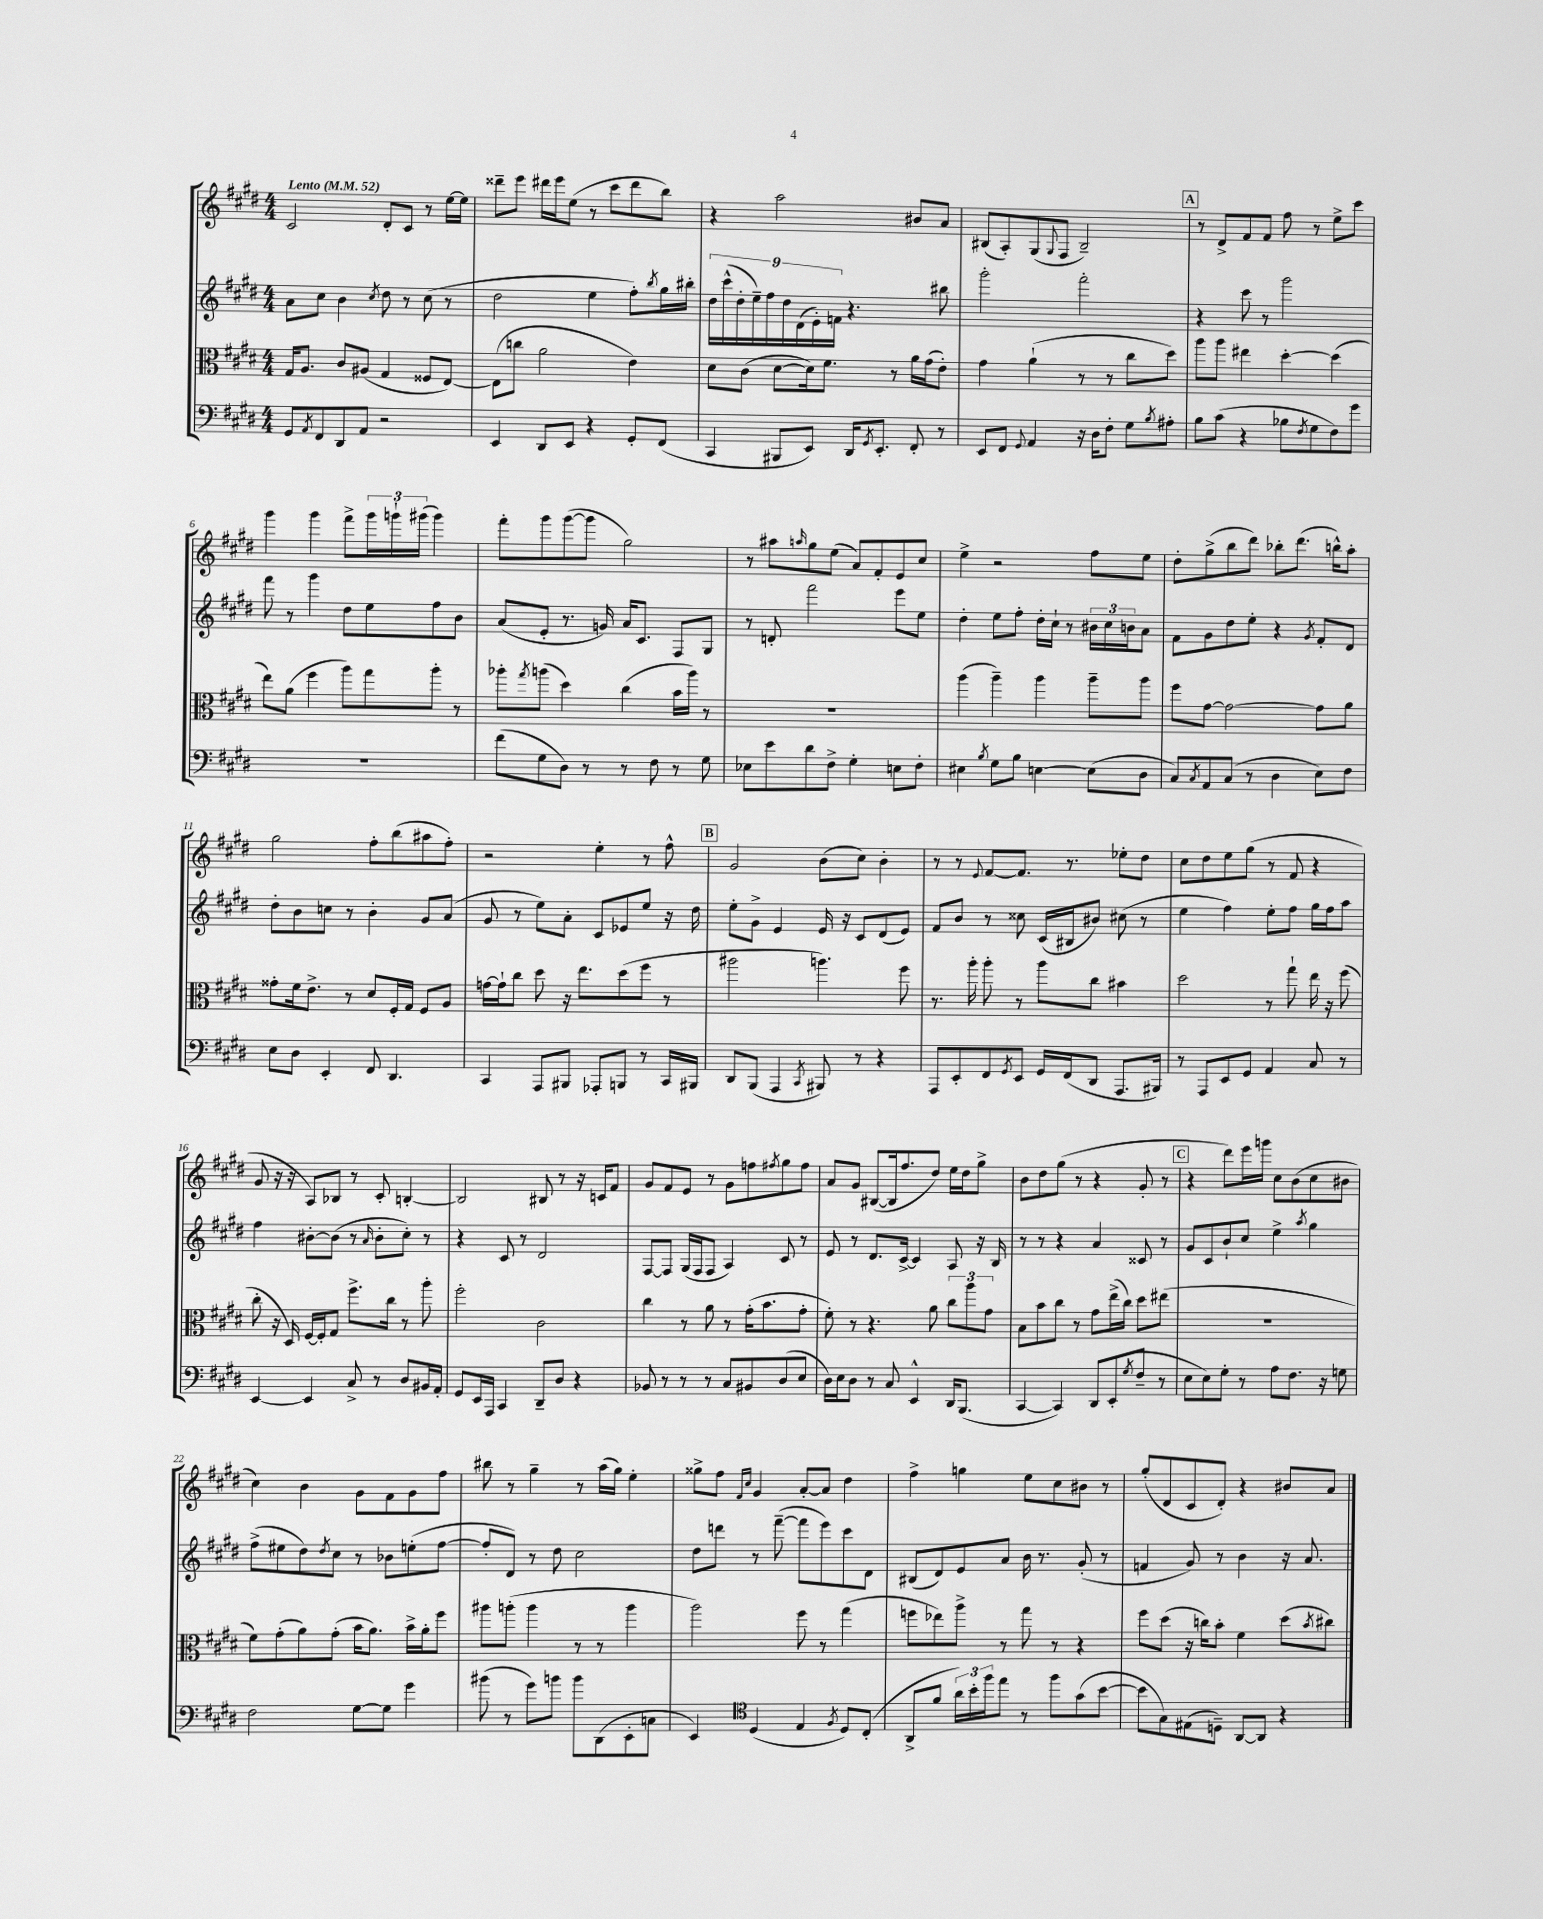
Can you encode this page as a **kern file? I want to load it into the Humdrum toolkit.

**kern	**kern	**kern	**kern
*staff4	*staff3	*staff2	*staff1
*clefF4	*clefC3	*clefG2	*clefG2
*k[f#c#g#d#]	*k[f#c#g#d#]	*k[f#c#g#d#]	*k[f#c#g#d#]
*M4/4	*M4/4	*M4/4	*M4/4
*MM52	*MM52	*MM52	*MM52
8GG#/L	16G#/LK	8a\L	2c#/
.	8.A/J	.	.
8qAA/	.	.	.
8FF#/	.	8cc#\J	.
8DD#/	8c#/L	4b\	.
8AA/J	(8A#/J	.	.
.	.	8qcc#/	.
2r	4G#/	8dd#\	8d#'/L
.	.	8r	8c#/J
.	8F##/L	(8cc#\	8r
.	[8E/J)	8r	[16ee\LL
.	.	.	16ee\]JJ
=	=	=	=
4EE/	(8E\]L	2dd#\	8ddd##~\L
.	8cc\J	.	8eee\J
8DD#/L	2a\	.	16ddd#\LL
.	.	.	16eee\J
8EE/J	.	.	(8ee\J
4r	.	4ee\	8r
.	.	.	8ccc#\L
8GG#'/L	4e\)	8ff#'\L)	8ddd#\
.	.	8qbb/	.
(8FF#/J	.	16gg#\L	8bb\J)
.	.	16bb#'\JJ	.
=	=	=	=
4CC#/	8d#\L	18dd#\LL	4r
.	.	(18ccc#^^\	.
.	.	18dd#'\	.
.	(8c#\J	.	.
.	.	18ee~\)	.
.	.	18ff#\	.
8BBB#/L	[8d#\L	.	2aa\
.	.	18dd#\	.
.	.	(18d#\	.
8EE/J)	16d#\]k)	.	.
.	.	18e'\)	.
.	8.f#\J	.	.
.	.	18f\JJ	.
16DD#/LK	.	4.r	.
8qGG#/	.	.	.
8.EE'/J	.	.	.
.	8r	.	.
8FF#'/	16a\LL	.	8b#/L
.	(16g#\J	.	.
8r	8e'\J)	8bb#\	8a/J
=	=	=	=
8EE/L	4g#\	2ggg#'\	(8B#/L
8FF#/J	.	.	8A'/)
8qqGG#/	.	.	.
4AA/	(4a`\	.	(8G#/
.	.	.	8qqG#/
.	.	.	8F#/J
16r	8r	2fff#'\	2B#~/)
16D#\LK	.	.	.
8F#'\J	8r	.	.
8G#\L	8cc#\L	.	.
8qB/	.	.	.
8A#'\J	8dd#\J)	.	.
=	=	=	=
8B\L	8aa\L	4r	8r
(8c#\J	8aa\J	.	8d#^/L
4r	4ee#\	8ccc#\	8f#/
.	.	8r	8f#/J
8B-\L	[4dd#'\	2ggg#\	8ff#\
8qF#/	.	.	.
8G#\	.	.	8r
8F#\)	(4dd#\]	.	8ee^\L
8g#\J	.	.	8ccc#\J
=	=	=	=
1r	8ee\L)	8fff#\	4ggg#\
.	(8a\J	8r	.
.	4ff#\	4ggg#\	4ggg#\
.	8aa\L)	8dd#\L	8fff#^\L
.	8gg#\	8ee\	24ggg#\L
.	.	.	24ggg`\
.	.	.	(24ggg#\JJ
.	8aa'\J	8ff#\	4ggg#\)
.	8r	8b\J	.
=	=	=	=
(8f#\L	8aa-'\L	(8a/L	8fff#'\L
.	8qgg#/	.	.
8G#\	(8aa\J	8e'/J	8ggg#\
8D#\J)	4dd#\)	8.r	([8ggg#\
8r	.	.	8ggg#\]J
.	.	16g/)	.
8r	(4cc#\	16a/LK	2gg#\)
.	.	8.c#/J	.
8F#\	.	.	.
8r	16b\LL	8F#/L	.
.	16aa\JJ)	.	.
8G#\	8r	8G#/J	.
=	=	=	=
8E-\L	1r	8r	8r
8e\	.	8d'/	8aa#\L
.	.	.	16qqaa/
8d#\	.	2fff#\	8gg#\
8F#^\J	.	.	(8ee\J
4G#'\	.	.	8a/L)
.	.	.	8f#'/
8E\L	.	8eee\L	8e/
8F#'\J	.	8ee\J	8cc#/J
=	=	=	=
4E#\	(4aa\	4dd#'\	4ee^\
8qB/	.	.	.
8G#\L	4aa~\)	8ee\L	2r
8B\J	.	8ff#'\J	.
[4E\	4aa\	16dd#'\LL	.
.	.	16cc#`\JJ	.
.	.	8r	.
(8E\]L	8aa~\L	24b#\LL	8ff#\L
.	.	24cc#\	.
.	.	24b\J	.
8D#\J	8aa\J	8a\J	8ee\J
=	=	=	=
8C#/L)	8ff#\L	8f#\L	8dd#'\L
8qC#/	.	.	.
8AA/	[8g#\J	8g#\	(8gg#^\
(8C#/J	2g#\_	8dd#\	8bb\
8r	.	8ee'\J	8ddd#\J)
4D#\	.	4r	8bb-'\L
.	.	.	(8.ddd#\J
.	.	8qg#/	.
8E\L)	8g#\]L	8f#'/L	.
.	.	.	16bb^^\LK)
8F#\J	8a\J	8d#/J	8aa'\J
=	=	=	=
8E\L	8g##'\L	8dd#'\L	2gg#\
8D#\J	16f#\k	8b\	.
.	8.e^\J	.	.
4EE'/	.	8cc\J	.
.	8r	8r	.
8FF#/	8d#/L	4b'\	8ff#'\L
4.DD#/	16F#'/L	.	(8bb\
.	16G#/JJ	.	.
.	8F#/L	8g#/L	8aa#\
.	8A/J	(8a/J	8ff#'\J)
=	=	=	=
4CC#/	[16g\LL	8g#/	2r
.	16g`\]J	.	.
.	8cc#\J	8r	.
8AAA/L	8dd#\	8ee\L)	.
8BBB#/J	16r	8a'\J	.
.	8.ee\L	.	.
8AAA-'/L	.	8c#/L	4ee'\
8BBB/J	(8dd#\	8e-/	.
8r	8ff#\J	8ee/J	8r
16CC#/LL	8r	16r	8ff#^^\
16BBB#/JJ	.	16dd#\	.
=	=	=	=
8DD#/L	2aa#\	8ee'\L	2g#/
(8BBB/J	.	8g#^\J	.
4AAA/	.	4e/	.
8qCC#/	.	.	.
8BBB#/)	4.aa\)	16e/	(8b\L
.	.	16r	.
8r	.	8c#/L	8cc#\J)
4r	.	(8d#/	4b'\
.	8ff#\	8e/J)	.
=	=	=	=
8AAA/L	8.r	8f#/L	8r
8EE'/	.	8b/J	8r
.	16aa'\	.	.
.	.	.	8qqe/
8FF#/	8aa'\	8r	[8f#/L
8qGG#/	.	.	.
8EE/J	8r	8cc##\	8.f#/]J
16GG#/LL	8aa\L	(16c#/LL	.
(16FF#/J	.	16B#/J	8.r
8DD#/J	8cc#\J	8b#/J)	.
8.AAA/L	4b#\	(8cc#\	8ee-'\L
.	.	8r	8dd#\J
16BBB#/Jk)	.	.	.
=	=	=	=
8r	2dd#\	4ee\	8cc#\L
8AAA/L	.	.	8dd#\
8EE/	.	4ff#\)	8ee\
8GG#/J	.	.	(8gg#\J
4AA/	8r	8ee'\L	8r
.	8gg#`\	8ff#\J	8f#/
8C#/	16ee\	16gg#\LL	4r
.	16r	16ff#\J	.
8r	(8ff#\	8aa\J	.
=	=	=	=
[4EE/	8cc#'\	4ff#\	8g#/
.	16r	.	16r
.	16D#/)	.	16r
4EE/]	[16F#/LL	[8b#'\L	8A/L)
.	16F#'/]J	.	.
.	8G#/J	(8b#\]J	8B-/J
8C#^/	8.ff#^\L	8r	8r
.	.	16qqa/	.
8r	.	8b#'\L	8c#'/
.	16cc#\Jk	.	.
8D#/L	8r	8cc#'\J)	[4B'/
16BB#/L	8aa'\	8r	.
16AA'/JJ	.	.	.
=	=	=	=
8GG#/L	2ff#'\	4r	2B/]
16EE/L	.	.	.
16AAA/JJ	.	.	.
4CC#/	.	8c#/	.
.	.	8r	.
8DD#~/L	2c#\	2d#/	8B#/
8D#/J	.	.	8r
4r	.	.	16r
.	.	.	16c/LK
.	.	.	8f#/J
=	=	=	=
8BB-/	4cc#\	[8F#/L	8g#/L
8r	.	8F#/]J	8f#/
8r	8r	(16G#/LL	8e/J
.	.	16F#/J	.
8r	8a\	8F#/J	8r
8C#/L	8r	4A/)	8g#\L
8BB#/	(16g#'\LK	.	8ff\
.	8.b\	.	.
.	.	.	8qff#/
(8D#/	.	8c#/	8gg#\
8E/J	8g#'\J	8r	8ff#\J
=	=	=	=
16D#\LL)	8f#'\)	8e/	8a/L
16E\J	.	.	.
8D#\J	8r	8r	8g#/J
8r	4.r	8.d#/L	([8B#/L
8C#/	.	.	16B#/]k
.	.	[16c#^/Jk	8.ff#/
4EE^^/	.	4c#/]	.
.	8a\	.	8dd#/J)
16DD#/LK	12cc#\L	8A/	16ee\LL
(8.BBB/J	.	.	16dd#\J
.	12aa\	.	.
.	.	16r	8gg#^\J
.	12g#\J	.	.
.	.	16B/	.
=	=	=	=
[4CC#/	8B\L	8r	8b\L
.	8b\	8r	8dd#\
4CC#/])	8cc#\J	4r	(8gg#\J
.	8r	.	8r
8DD#/L	8g#\L	4a/	4r
(8EE'/	(16ee^\L	.	.
.	16cc#\JJ)	.	.
8qG#/	.	.	.
8F#~/J	8dd#\L	8c##/	8g#'/
8r	(8ee#\J	8r	8r
=	=	=	=
8E\L	1r	8g#/L	4r
8E\)	.	8c#/	.
8G#'\J	.	8b`/	8ddd#\L)
8r	.	8cc#/J	16eee\L
.	.	.	16ggg\JJ
8A\L	.	4ee^\	8cc#\L
8.F#\J	.	.	(8b\
.	.	8qaa/	.
.	.	4gg#\	8cc#\
16r	.	.	.
8G\	.	.	8b#\J
=	=	=	=
2F#\	8f#\L)	(8ff#^\L	4cc#\)
.	(8g#'\	8ee#\	.
.	8a\)	8dd#\)	4b\
.	.	8qdd#/	.
.	(8g#'\J	8cc#\J	.
[8G#\L	16b\LK	8r	8g#\L
.	8.a\J)	.	.
8G#\]J	.	8b-\L	8f#\
4g#\	16b^\LL	(8ee'\	8g#\
.	16a'\J	.	.
.	8ff#\J	[8ff#\J	8ff#\J
=	=	=	=
(8b#\	8aa#\L	8ff#'/]L	8bb#\
8r	(8aa'\J	8d#/J)	8r
8g#\L)	4aa\	8r	4gg#~\
8b\J	.	8dd#\	.
8b\L	8r	2cc#\	8r
(8DD#\	8r	.	(16aa\LL
.	.	.	16gg#\JJ)
8EE'\	4aa\	.	4ee'\
8C\J	.	.	.
=	=	=	=
4EE/)	2aa\)	8dd#\L	8gg##^\L
.	.	8ddd\J	8ff#\J
*clefC4	*	*	*
.	.	.	16qqf#/LL
.	.	.	16qqcc#/JJ
(4D#/	.	8r	4g#/
.	.	([8fff#~\	.
4E/	8ff#\	8fff#\]L	[8a'/L
.	8r	8eee\)	8a/]J
8qF#/	.	.	.
8D#/L)	(4gg#\	8ccc#\	4dd#\
(8C#'/J	.	8d#\J	.
=	=	=	=
8AA^/L	8ff\L	(8B#/L	4ff#^\
8f#/J	8ee-\)	8d#/)	.
24a\LL)	8aa^\J	8e/	4gg\
24b'\	.	.	.
24ff#\J	.	.	.
8ee\J	8r	8a/J	.
8r	8gg#\	16b\	8ee\L
.	.	8.r	.
8ff#\L	8r	.	8cc#\
(8g#\	4r	(8g#'/	8b#\J
[8b\J	.	8r	8r
=	=	=	=
8b\]L	8ff#\L	4f/	(8gg#'/L
8G#\)	(8dd#\J	.	8d#/
(8E#\	16r	8g#/)	8c#/
.	16cc\LK)	.	.
8D~\J)	8b'\J	8r	8d#'/J)
[8AA/L	4f#\	4b\	4r
8AA/]J	.	.	.
4r	(8dd#\L	16r	8b#/L
.	.	8.a/	.
.	8qb/	.	.
.	8cc#\J)	.	8a/J
==	==	==	==
*-	*-	*-	*-
